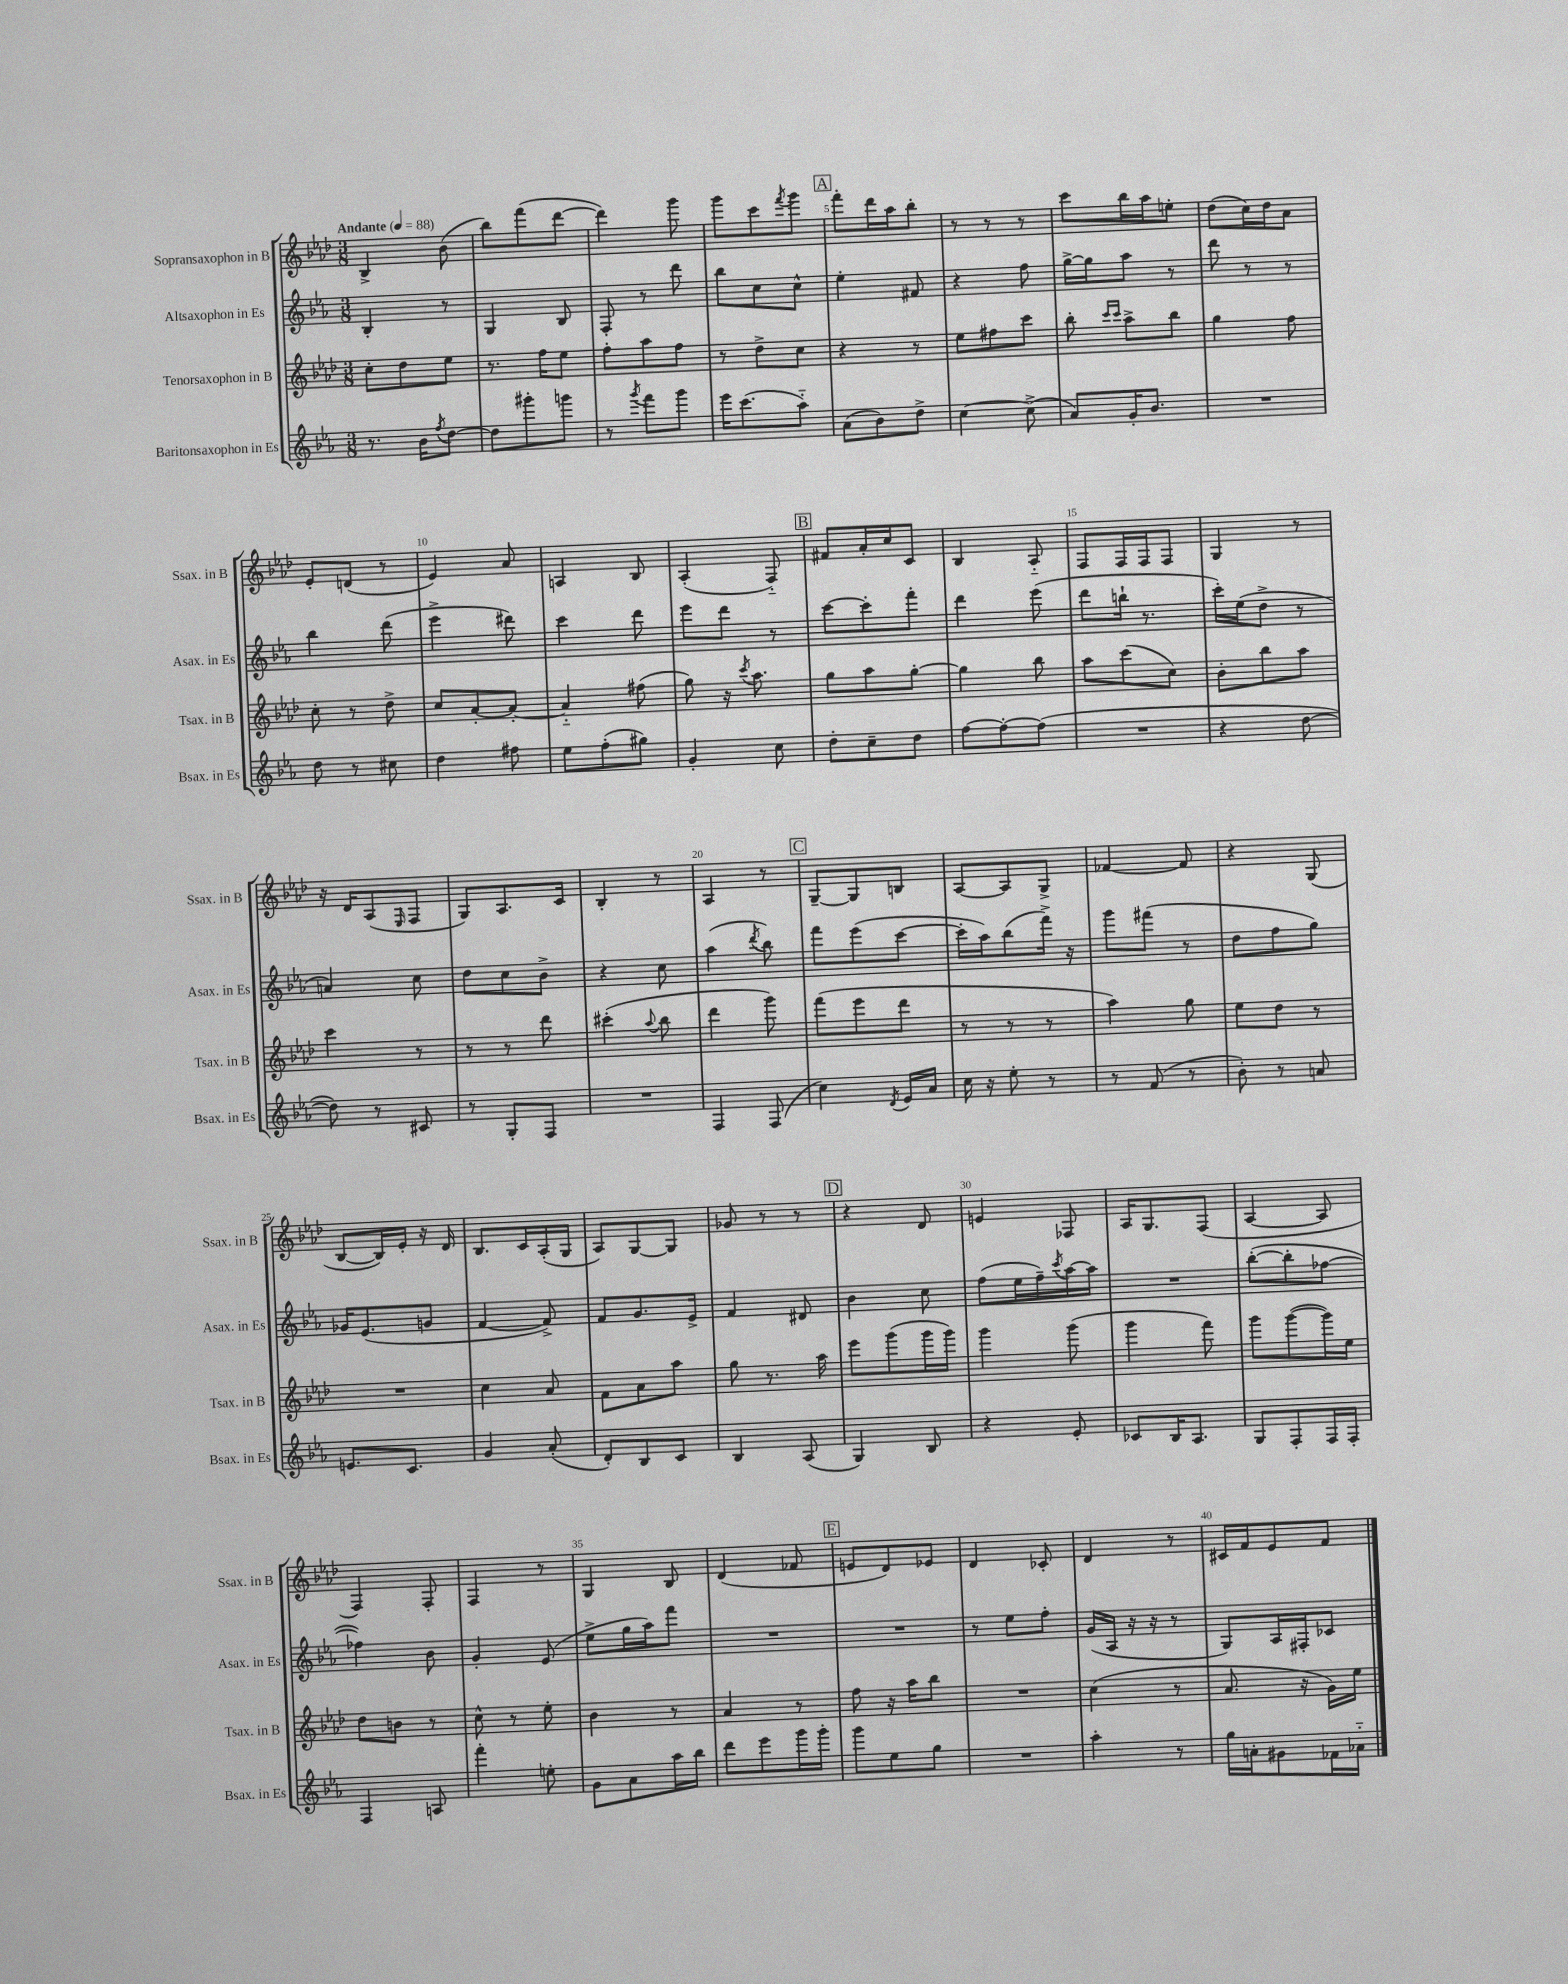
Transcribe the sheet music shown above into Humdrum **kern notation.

**kern	**kern	**kern	**kern
*staff4	*staff3	*staff2	*staff1
*clefG2	*clefG2	*clefG2	*clefG2
*k[b-e-a-]	*k[b-e-a-d-]	*k[b-e-a-]	*k[b-e-a-d-]
*M3/8	*M3/8	*M3/8	*M3/8
*MM88	*MM88	*MM88	*MM88
8.r	8cc'	4B-'	4B-^
.	8dd-	.	.
16b-	.	.	.
8qff	.	.	.
[8dd	8ee-	8r	(8b-
=	=	=	=
8dd]	8.r	4G	8bb-)
8ggg#'	.	.	(8fff
.	16ff	.	.
8ggg	8ee-	8B-	[8ddd-
=	=	=	=
8r	8ff'	8F'	4ddd-])
8qggg	.	.	.
8fff	8aa-	8r	.
8ggg	8ff	8ddd	8ggg
=	=	=	=
16eee-	8r	8bb-	8ggg
(8.ccc	.	.	.
.	8dd-^	8cc	8ccc
.	.	.	8qfff
8aa-'~)	8cc	8cc^^	8ggg
=	=	=	=
(8a-	4r	4ee-'	8fff'
8b-)	.	.	16ddd-
.	.	.	16aa-
8dd^	8r	8f#	8bb-'
=	=	=	=
[4cc	8ee-	4r	8r
.	8ff#	.	8r
(8cc^]	8ccc	8ff	8r
=	=	=	=
8a-)	8bb-'	[16gg^	8ccc
.	.	16gg]	.
.	16qqccc	.	.
.	16qqccc	.	.
16g'	8aa-^	8aa-	16bb-
8.b-	.	.	16aa-
.	8bb-	8r	8ee'
=	=	=	=
4.r	4gg	8ddd	(8dd-
.	.	8r	16cc)
.	.	.	16dd-
.	8ff	8r	8a-
=	=	=	=
8dd	8cc'	4bb-	8e-'
8r	8r	.	(8d
8cc#	8dd-^	(8ddd	8r
=	=	=	=
4dd	8cc	4eee-^	4e-)
.	[8a-'	.	.
8ff#	8a-'_	8ddd#)	8a-
=	=	=	=
8ee-	4a-'~]	4ccc	4A
(8ff'	.	.	.
8gg#)	(8ff#	8ddd	8B-
=	=	=	=
4g'	8gg)	8eee-	(4A-'
.	16r	8ddd	.
.	8qccc	.	.
.	8.aa-	.	.
8cc	.	8r	8F'~)
=	=	=	=
8dd'	8gg	[8ccc	8f#
8cc~	8aa-	8ccc']	16a-'
.	.	.	16cc
8dd	[8gg'	8fff'	8c
=	=	=	=
[8ff	4gg]	4ddd	4B-
8ff'_	.	.	.
(8ff]	8bb-	(8eee-	8A-'~
=	=	=	=
4.r	8aa-	8ddd	8F
.	(8ccc	16bb`	16F
.	.	8.r	16F
.	8cc)	.	8F
=	=	=	=
4r	8b-'	16ccc')	4G
.	.	(16ee-	.
.	8bb-	8dd^	.
[8dd	8aa-	8r	8r
=	=	=	=
8dd])	4ccc	4a)	16r
.	.	.	16d-
8r	.	.	(8A-
.	.	.	16qqE-
8c#	8r	8cc	8F
=	=	=	=
8r	8r	8dd	8G)
8G'	8r	8cc	8.A-
8F	8ddd-	8b-^	.
.	.	.	16c
=	=	=	=
4.r	(4ccc#'	4r	4B-'
.	8qqaa-	.	.
.	8bb-	8cc	8r
=	=	=	=
4F	4ddd-	(4aa-	4A-
.	.	8qddd	.
(8F	8ggg)	8bb-)	8r
=	=	=	=
4cc)	(8fff	8fff	[8G~
.	8eee-	(8eee-	8G]
8qd	.	.	.
16e-	8ddd-	[8ccc	8B
16a-	.	.	.
=	=	=	=
16cc	8r	16ccc']	[8A-
16r	.	16aa-)	.
8ee-'	8r	(8bb-	8A-]
8r	8r	16fff^)	8G^
.	.	16r	.
=	=	=	=
8r	4aa-)	8ggg	[4f-
(8f	.	(8fff#	.
8r	8gg	8r	8f-]
=	=	=	=
8b-')	8ee-	8dd	4r
8r	8dd-	8ff	.
8a	8r	8gg)	(8G
=	=	=	=
8.e	4.r	16g-	[8B-
.	.	(8.e-	.
.	.	.	16B-])
8.c	.	.	16e-'
.	.	8g	16r
.	.	.	16d-
=	=	=	=
4g	4cc	[4f	8.B-
.	.	.	16c
(8a-'	8a-	8f^])	(16A-'
.	.	.	16G
=	=	=	=
8d')	8f	8f	8A-)
8B-	8a-	8.g	[8G
8c	8aa-	.	8G]
.	.	16e-^	.
=	=	=	=
4B-	8gg	4f	8g-
.	8.r	.	8r
(8A-	.	8d#	8r
.	16aa-	.	.
=	=	=	=
4G)	8eee-	4b-	4r
.	(8ggg	.	.
8B-	16ggg	8cc	8d-
.	16ggg)	.	.
=	=	=	=
4r	4ggg	(8ff	4e
.	.	16ee-	.
.	.	16ff~)	.
.	.	8qccc	.
8e-'	(8ggg	[16aa-	8F-
.	.	16aa-]	.
=	=	=	=
8c-	4ggg	4.r	16A-
.	.	.	8.G
16B-	.	.	.
8.A-	.	.	.
.	8fff)	.	(8F
=	=	=	=
8G	8ggg	([8bb-'	[4A-
8F'	([8ggg	8bb-']	.
16F	16ggg])	[8ff-	8A-]
16F'	16ee-	.	.
=	=	=	=
4F	8dd-	4ff-])	4F)
.	8b	.	.
8A	8r	8b-	8F'
=	=	=	=
4fff'	8cc^^	4g'	4F
.	8r	.	.
8ee'	8ee-'	(8e-	8r
=	=	=	=
8g	4b-	8ee-^	4G
8a-	.	16gg	.
.	.	16aa-)	.
16aa-	8r	8fff	8B-
16bb-	.	.	.
=	=	=	=
8ddd	4a-	4.r	(4d-
8eee-	.	.	.
16ggg	8r	.	8f-
16ggg'	.	.	.
=	=	=	=
8ggg	8ff	4.r	8e
8ee-	16r	.	8d-)
.	16aa-	.	.
8gg	8bb-	.	8e-
=	=	=	=
4.r	4.r	8r	4d-
.	.	8ee-	.
.	.	8ff'	8c-'
=	=	=	=
4aa-'	(4cc	(16g	4d-
.	.	16A-	.
.	.	16r	.
.	.	16r	.
8r	8r	8r	8r
=	=	=	=
16gg	8.a-	8G)	16c#
16a'	.	.	16f
8g#	.	16A-	8e-
.	16r	16F#'	.
16f-	16g)	8c-	8f
16a-'~	16ee-	.	.
==	==	==	==
*-	*-	*-	*-
